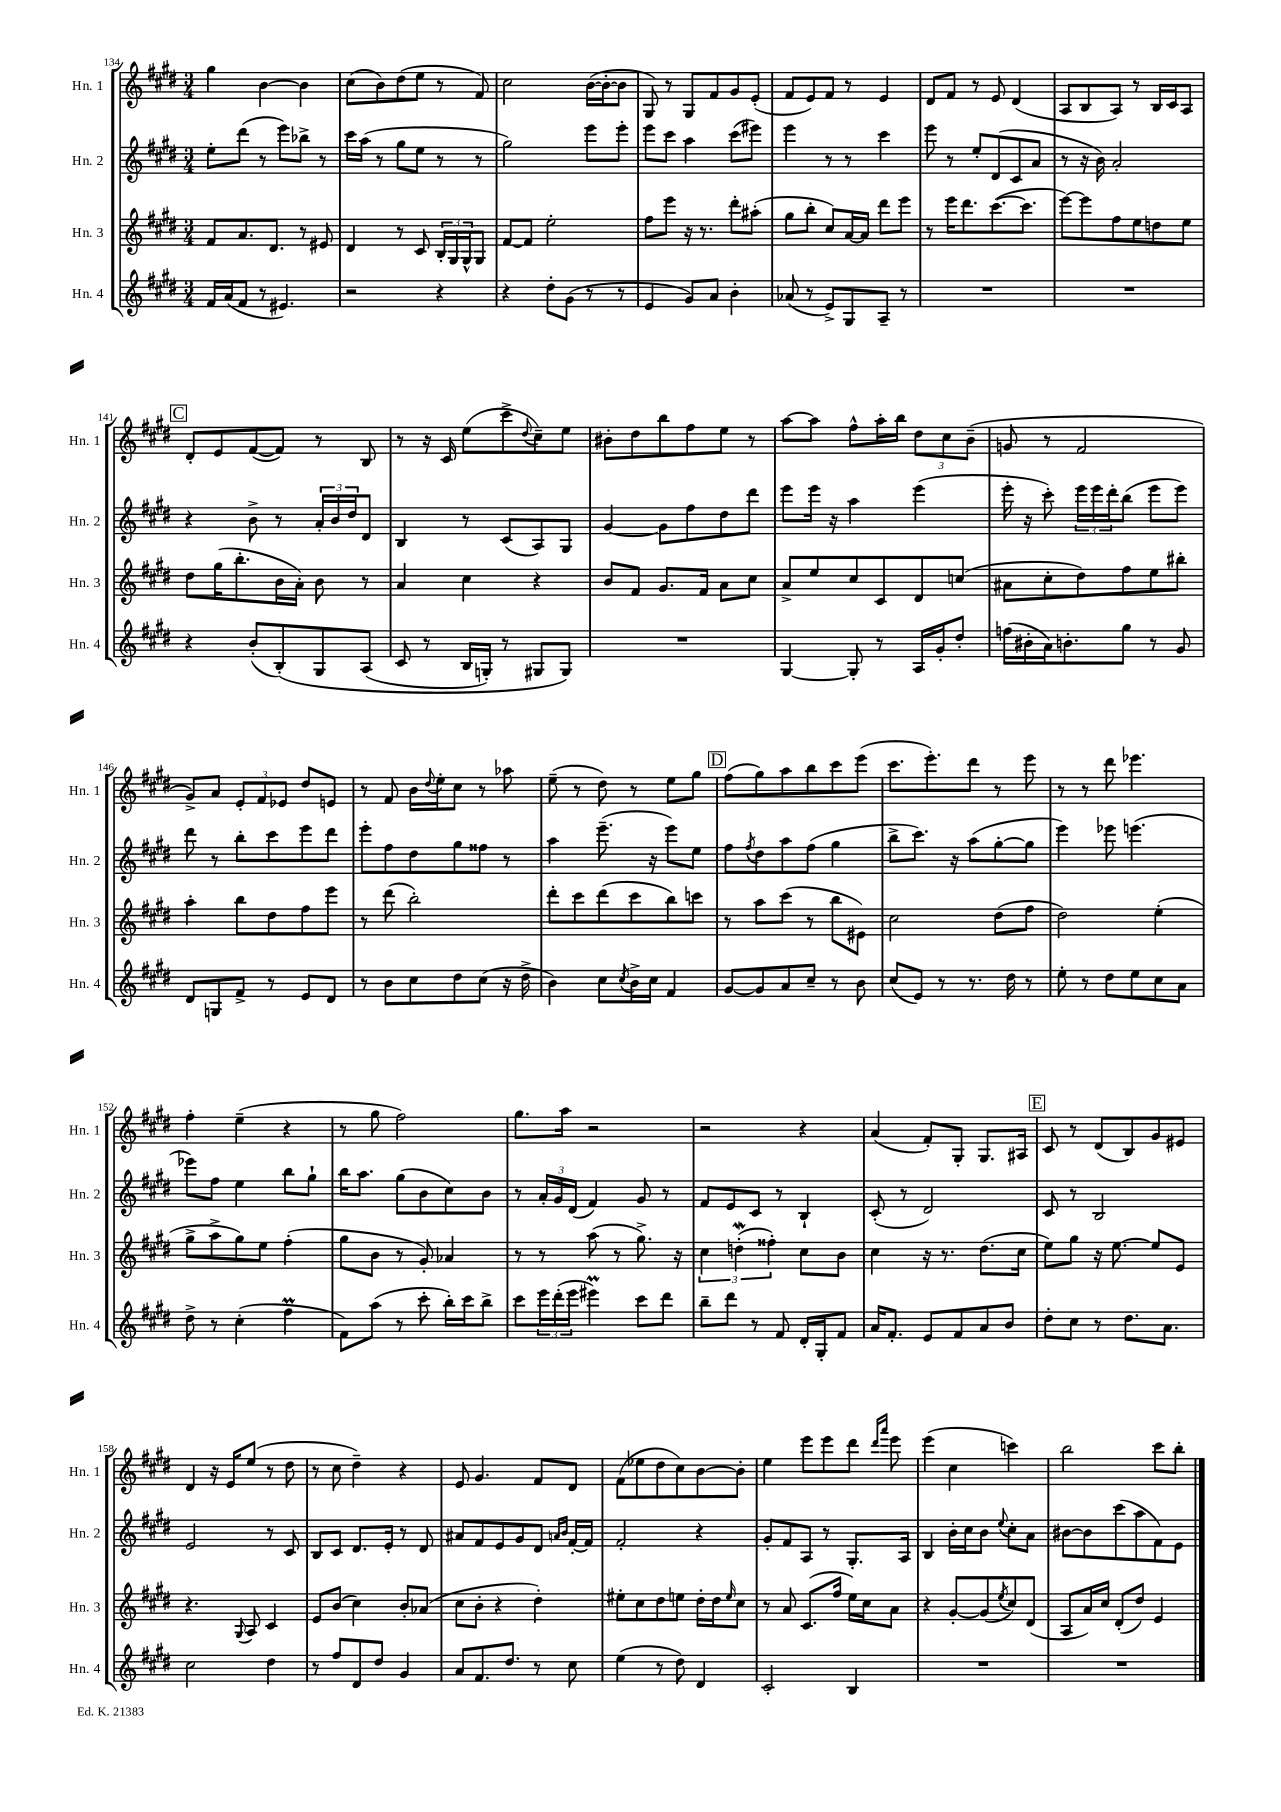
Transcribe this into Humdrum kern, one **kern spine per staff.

**kern	**kern	**kern	**kern
*staff4	*staff3	*staff2	*staff1
*clefG2	*clefG2	*clefG2	*clefG2
*k[f#c#g#d#]	*k[f#c#g#d#]	*k[f#c#g#d#]	*k[f#c#g#d#]
*M3/4	*M3/4	*M3/4	*M3/4
16f#/LL	8f#/L	8ee'\L	4gg#\
(16a/J	.	.	.
8f#/J	8.a/	(8ddd#\J	.
8r	.	8r	[4b\
.	8.d#/J	.	.
4.e#/)	.	8eee\L)	.
.	8r	8bb-^\J	4b\]
.	8e#/	8r	.
=	=	=	=
2r	4d#/	16ccc#\LL	(8cc#\L
.	.	(16aa\JJ	.
.	.	8r	8b\)
.	8r	8gg#\L	(8dd#\
.	8c#/	8ee\J	8ee\J
4r	24B'/LL	8r	8r
.	24G#/	.	.
.	24G#^^/J	.	.
.	8G#/J	8r	8f#/)
=	=	=	=
4r	[8f#/L	2gg#\)	2cc#\
.	8f#/]J	.	.
8dd#'\L	2ee'\	.	.
(8g#\J	.	.	.
8r	.	8eee\L	([16b\LL
.	.	.	16b'\_J
8r	.	8eee'\J	8b\]J
=	=	=	=
4e/	8ff#\L	8eee\L	8G#/)
.	8eee\J	8ccc#\J	8r
8g#/L)	16r	4aa\	8G#/L
.	8.r	.	.
8a/J	.	.	8f#/
4b'\	8ddd#'\L	(8ccc#\L	8g#/
.	(8aa#'\J	8eee#\J)	(8e'/J
=	=	=	=
(8a-/	8gg#\L	4eee\	8f#/L
8r	8bb'\J	.	8e/)
8e^/L)	8cc#/L)	8r	8f#/J
8G#/	[16a/L	8r	8r
.	16a/]JJ	.	.
8A~/J	8ddd#\L	4ccc#\	4e/
8r	8eee\J	.	.
=	=	=	=
2.r	8r	8eee\	8d#/L
.	16eee\LK	8r	8f#/J
.	8.ddd#\	.	.
.	.	8ee'/L	8r
.	([8.ccc#\	(8d#/	8e/
.	.	8c#/	(4d#/
.	8.ccc#\]J	.	.
.	.	8a/J	.
=	=	=	=
2.r	[8eee\L)	8r	8A/L
.	8eee\]	16r	8B/
.	.	16b\)	.
.	8ff#\	2a'/	8A/J)
.	8ee\	.	8r
.	8dd\	.	16B/LL
.	.	.	16c#/J
.	8ee\J	.	8A/J
=	=	=	=
4r	8dd#\L	4r	8d#'/L
.	(16gg#\K	.	8e/
.	8.bb'\	.	.
(8b'/L	.	8b^\	([8f#/
&(8B'/)	16b\L	8r	8f#/]J)
.	16a'\JJ)	.	.
8G#/	8b\	24a'/LL	8r
.	.	24b/	.
.	.	24dd#/J	.
(8A/J	8r	8d#/J	8B/
=	=	=	=
8c#/	4a/	4B/	8r
8r	.	.	16r
.	.	.	16c#/
16B/LL	4cc#\	8r	(8ee\L
16G'/JJ)	.	.	.
8r	.	(8c#/L	8ccc#^\
.	.	.	8qqdd#/
8G#/L	4r	8A/)	8cc#~\)
8G#/J&)	.	8G#/J	8ee\J
=	=	=	=
2.r	8b/L	[4g#/	8b#'\L
.	8f#/J	.	8dd#\
.	8.g#/L	8g#\]L	8bb\
.	.	8ff#\	8ff#\
.	16f#/Jk	.	.
.	8a\L	8dd#\	8ee\J
.	8cc#\J	8ddd#\J	8r
=	=	=	=
[4G#/	8a^/L	8eee\L	[8aa\L
.	8ee/	16eee\Jk	8aa\]J
.	.	16r	.
8G#'/]	8cc#/	4aa\	8ff#^^\L
8r	8c#/	.	16aa'\L
.	.	.	16bb\JJ
16A/LL	8d#/	(4eee\	12dd#\L
16g#'/J	.	.	.
.	.	.	12cc#\
8dd#'/J	(8cc/J	.	.
.	.	.	(12b~\J
=	=	=	=
(16ff\LL	8a#\L	16eee'\	8g/
16b#'\	.	16r	.
16a\J)	8cc#'\	8ccc#'\)	8r
8.b'\	.	.	.
.	8dd#\)	24eee\LL	2f#/
.	.	24eee\	.
.	.	24ddd#'\J	.
8gg#\J	8ff#\	(8bb\J	.
8r	8ee\	8eee\L	.
8g#/	8bb#'\J	8eee\J)	.
=	=	=	=
8d#/L	4aa'\	8ddd#\	8g#^/L)
8G/	.	8r	8a/J
8f#^/J	8bb\L	8bb'\L	12e'/L
.	.	.	12f#/
8r	8dd#\	8ccc#\	.
.	.	.	12e-/J
8e/L	8ff#\	8eee\	8dd#/L
8d#/J	8eee\J	8ddd#\J	8e/J
=	=	=	=
8r	8r	8eee'\L	8r
8b\L	(8ddd#\	8ff#\	8f#/
8cc#\	2bb'\)	8dd#\	16b\LL
.	.	.	8qqdd#/
.	.	.	16ee'\J
8dd#\	.	8gg#\	8cc#\J
(8cc#\J	.	8ff##\J	8r
16r	.	8r	8aa-\
16dd#^\	.	.	.
=	=	=	=
4b\)	8ddd#'\L	4aa\	(8ee~\
.	8ccc#\	.	8r
8cc#\L	(8ddd#\	(8.eee~\	8dd#\)
8qcc#/	.	.	.
16b^\L	8ccc#\	.	8r
16cc#\JJ	.	16r	.
4f#/	8bb\)	8eee\L)	8ee\L
.	8ccc\J	8ee\J	8gg#\J
=	=	=	=
[8g#/L	8r	8ff#\L	(8ff#\L
.	.	8qff#/	.
8g#/]	8aa\L	8dd#\	8gg#\)
8a/	(8ccc#\J	8aa\	8aa\
8cc#~/J	8r	(8ff#\J	8bb\
8r	8bb\L	4gg#\	8ccc#\
8b\	8e#\J)	.	(8eee\J
=	=	=	=
(8cc#/L	2cc#\	8bb^\L	8.ccc#\L
8e/J)	.	8.ccc#\J)	.
.	.	.	8.eee'\)
8r	.	.	.
.	.	16r	.
8.r	.	(8aa\L	8ddd#\J
.	(8dd#\L	[8gg#'\	8r
16dd#\	.	.	.
8r	8ff#\J	8gg#\]J	8eee\
=	=	=	=
8ee'\	2dd#\)	4eee\)	8r
8r	.	.	8r
8dd#\L	.	8eee-\	8ddd#\
8ee\	.	(4.eee\	4.eee-\
8cc#\	(4ee'\	.	.
8a\J	.	.	.
=	=	=	=
8dd#^\	8gg#^\L	8eee-\L)	4ff#'\
8r	8aa^\	8ff#\J	.
(4cc#'\	8gg#\)	4ee\	(4ee~\
.	8ee\J	.	.
4ff#\	(4ff#'\	8bb\L	4r
.	.	8gg#`\J	.
=	=	=	=
8f#\L)	8gg#\L	16bb\LK	8r
.	.	8.aa\J	.
(8aa\J	8b\J	.	8gg#\
8r	8r	(8gg#\L	2ff#\)
8ccc#'\	8g#'/)	8b\	.
16bb'\LL)	4a-/	8cc#\)	.
16ccc#\J	.	.	.
8bb^\J	.	8b\J	.
=	=	=	=
8ccc#\L	8r	8r	8.gg#\L
24eee\L	8r	24a'/LL	.
(24ddd#'\	.	24g#/	.
.	.	.	16aa\Jk
24eee\JJ	.	(24d#/JJ	.
4eee#\)	(8aa\	4f#/)	2r
.	8r	.	.
8ccc#\L	8.gg#^\)	8g#/	.
8ddd#\J	.	8r	.
.	16r	.	.
=	=	=	=
8bb~\L	6cc#\	8f#/L	2r
8ddd#\J	.	8e/	.
.	(6dd'\	.	.
8r	.	8c#/J	.
.	6ff##'\)	.	.
8f#/	.	8r	.
16d#'/LL	8cc#\L	4B`/	4r
16G#'/J	.	.	.
8f#/J	8b\J	.	.
=	=	=	=
16a/LK	4cc#\	(8c#'/	(4a/
8.f#'/J	.	.	.
.	.	8r	.
8e/L	16r	2d#/)	8f#'/L)
.	8.r	.	.
8f#/	.	.	8G#'/J
8a/	(8.dd#\L	.	8.G#/L
8b/J	.	.	.
.	16cc#\Jk	.	16A#/Jk
=	=	=	=
8dd#'\L	8ee\L)	8c#/	8c#/
8cc#\J	8gg#\J	8r	8r
8r	16r	2B/	(8d#/L
.	[8.ee\	.	.
8.dd#\L	.	.	8B/)
.	8ee/]L	.	8g#/
8.a\J	.	.	.
.	8e/J	.	8e#/J
=	=	=	=
2cc#\	4.r	2e/	4d#/
.	.	.	16r
.	.	.	16e/LK
.	8qqG#/	.	.
.	8A/	.	(8ee/J
4dd#\	4c#/	8r	8r
.	.	8c#/	8dd#\
=	=	=	=
8r	8e/L	8B/L	8r
8ff#/L	(8b/J	8c#/J	8cc#\
8d#/	4cc#\)	8.d#/L	4dd#~\)
8dd#/J	.	.	.
.	.	16e'/Jk	.
4g#/	8b'/L	8r	4r
.	(8a-/J	8d#/	.
=	=	=	=
8a/L	8cc#\L	8a#/L	8e/
8.f#/	8b'\J	8f#/	4.g#/
.	4r	8e/	.
8.dd#/J	.	.	.
.	.	8g#/	.
8r	4dd#'\)	8d#/J	8f#/L
.	.	16qqa/LL	.
.	.	16qqb/JJ	.
8cc#\	.	[16f#'/LL	8d#/J
.	.	16f#/]JJ	.
=	=	=	=
(4ee\	8ee#'\L	2f#'/	(8f#\L
.	8cc#\	.	8ee-\
8r	8dd#\	.	8dd#\
8dd#\)	8ee\J	.	8cc#\)
4d#/	16dd#'\LL	4r	[8b\
.	16dd#\J	.	.
.	16qqee/	.	.
.	8cc#\J	.	8b'\]J
=	=	=	=
2c#'/	8r	8g#'/L	4ee\
.	8a/	8f#/	.
.	(8.c#/L	8A/J	8eee\L
.	.	8r	8eee\
.	16ff#/Jk	.	.
4B/	16ee\LL)	8.G#'/L	8ddd#\J
.	16cc#\J	.	.
.	.	.	16qqddd#/LL
.	.	.	16qqaaa/JJ
.	8a\J	.	8eee\
.	.	16A/Jk	.
=	=	=	=
2.r	4r	4B/	(4eee\
.	[8g#'/L	16b'\LL	4cc#\
.	.	16cc#\J	.
.	(8g#/]	8b\J	.
.	8qee/	8qqee/	.
.	8cc#/)	8cc#'\L	4ccc\)
.	(8d#/J	8a\J	.
=	=	=	=
2.r	8A/L	[8b#\L	2bb\
.	16a/L)	8b#\]	.
.	16cc#/JJ	.	.
.	(8d#'/L	(8ccc#\	.
.	8dd#/J)	8aa\	.
.	4e/	8f#\)	8ccc#\L
.	.	8e\J	8bb'\J
==	==	==	==
*-	*-	*-	*-
